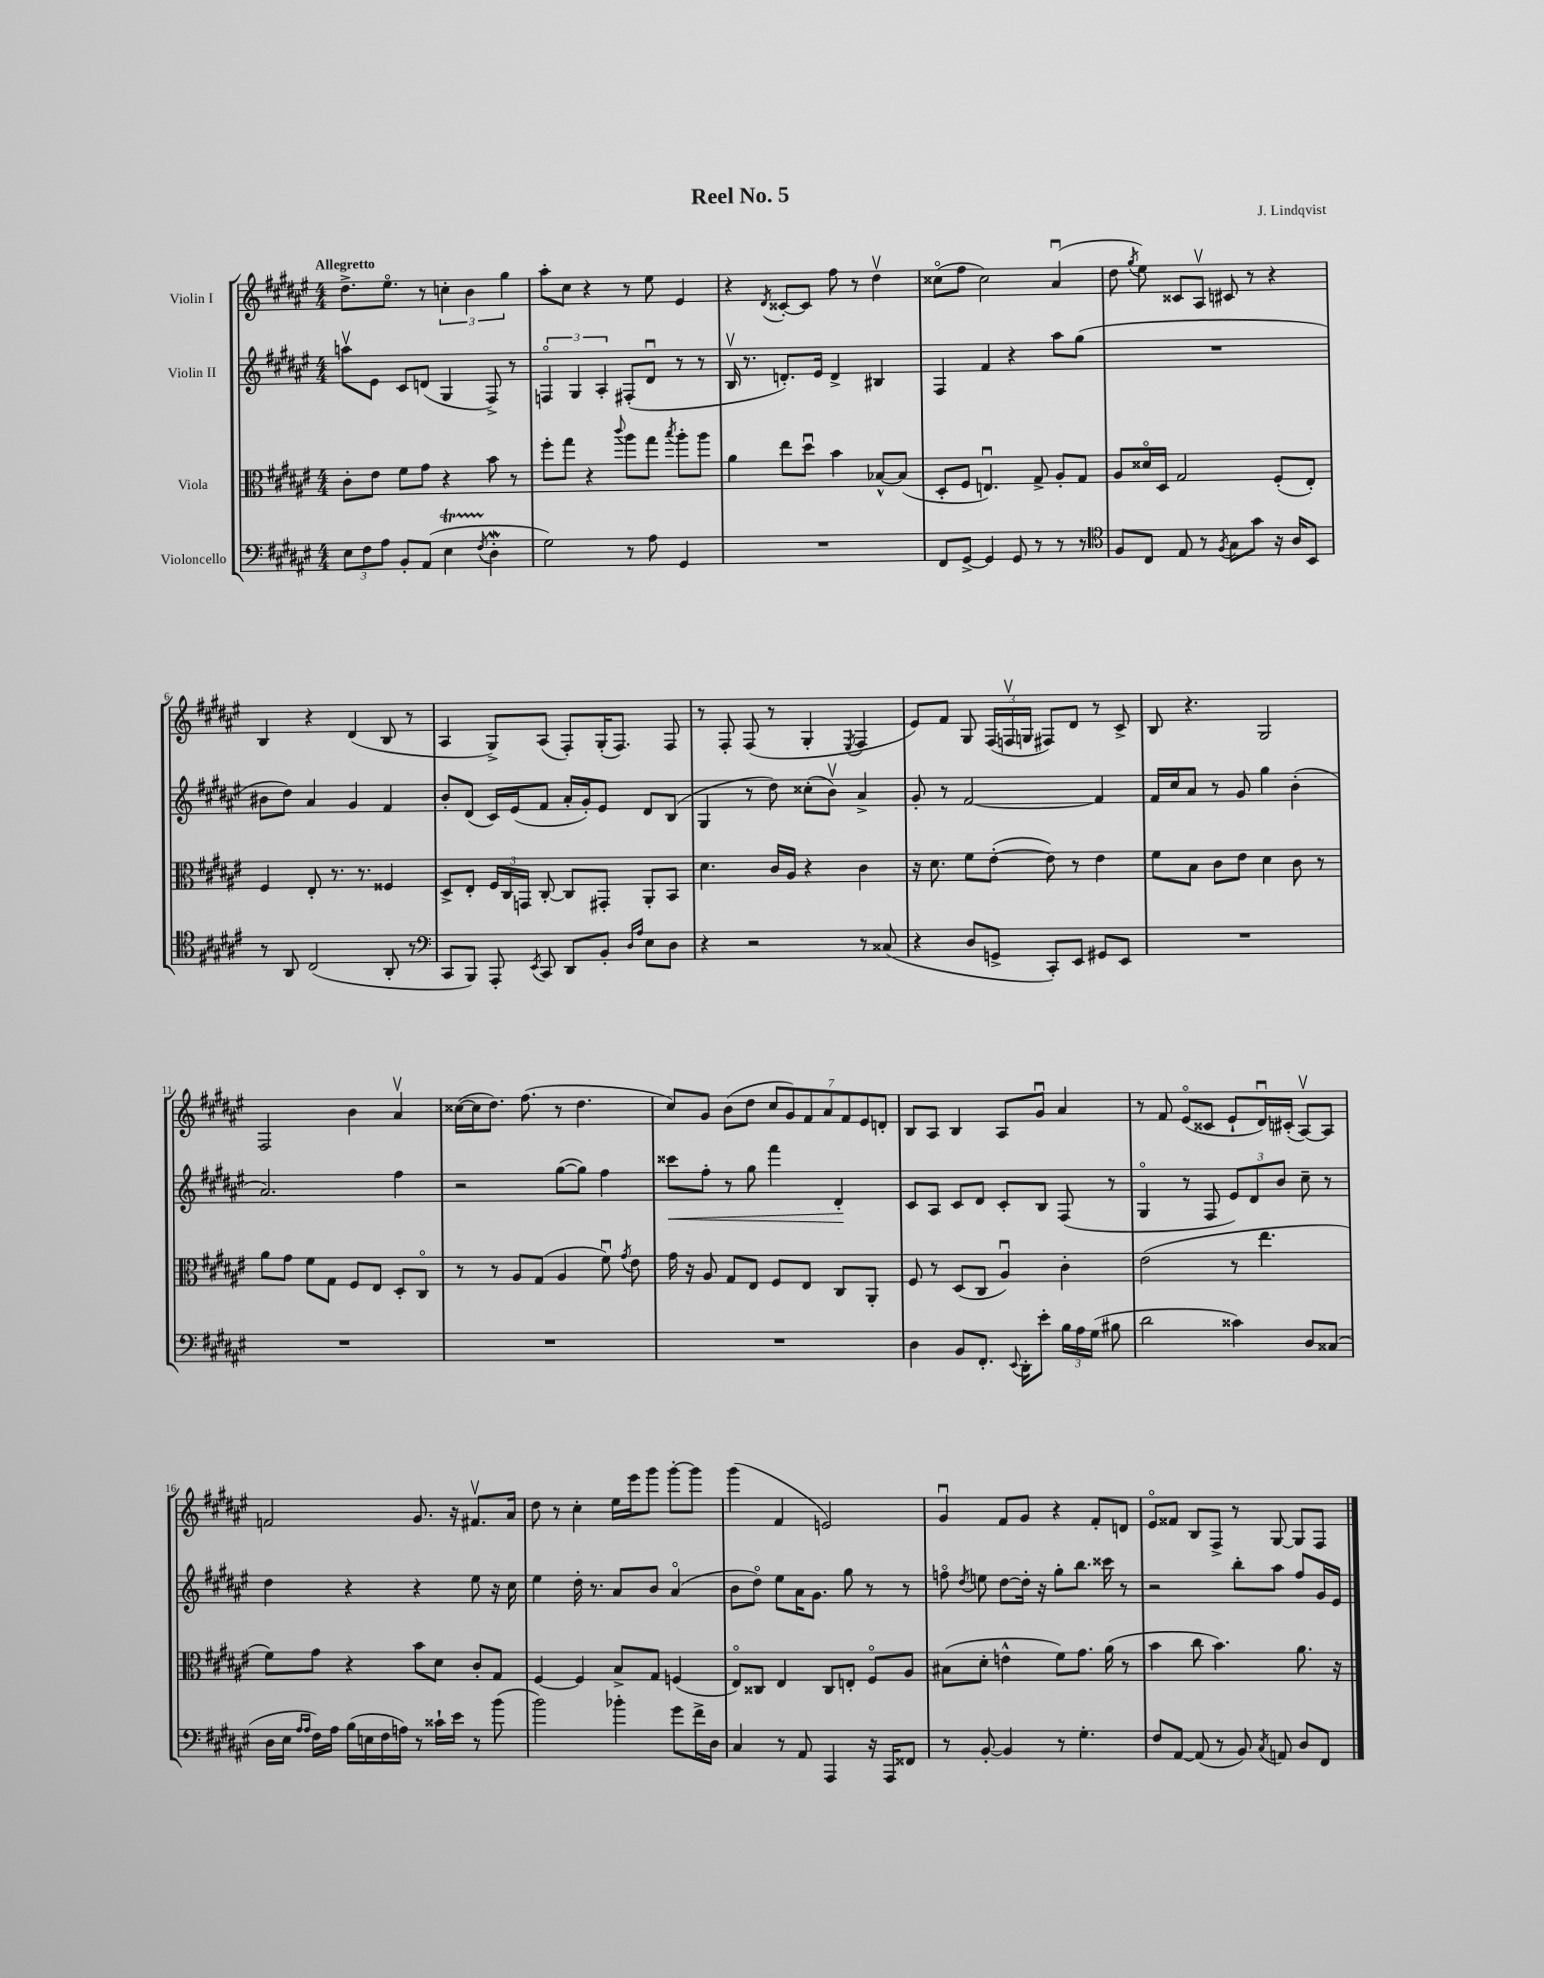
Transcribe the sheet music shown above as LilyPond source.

\header { title = "Reel No. 5" composer = "J. Lindqvist" }
<<
\new StaffGroup <<
\new Staff = "s0" \with { instrumentName = "Violin I" } {
    \clef treble \key fis \major \numericTimeSignature \time 4/4 \tempo "Allegretto"
    \autoBeamOff dis''8.[-> eis''8.]\flageolet r8 \tuplet 3/2 { c''4-. b'4 gis''4 } |
    ais''8[-. cis''8] r4 r8 eis''8 eis'4 |
    r4 \acciaccatura { dis'8 } cisis'8[~-. cisis'8] fis''8 r8 dis''4\upbow |
    cisis''8[\flageolet( fis''8] cisis''2) ais'4\downbow( |
    dis''8 \acciaccatura { gis''8 } eis''8) cisis'8[ ais8]\upbow cis'8 r8 r4 |
    b4 r4 dis'4( b8 r8 |
    ais4 gis8[->) ais8]( fis8[-.) gis16-.( fis8.]) fis8 |
    r8 fis8-. fis8( r8 gis4-. \acciaccatura { eis8 } fis4 |
    eis'8[) fis'8] gis8 \tuplet 3/2 { fis16[( f16\upbow g16] } fis8[) dis'8] r8 cis'8-> |
    b8 r4. gis2 |
    fis2 b'4 ais'4\upbow |
    cisis''16[~( cisis''16 dis''8.]) fis''8.( r8 dis''4. |
    cis''8[) gis'8] b'8[( dis''8] \tuplet 7/4 { cis''8[ gis'8) fis'8 ais'8 fis'8 eis'8 d'8]-. } |
    b8[ ais8] b4 ais8[ gis'8]\downbow ais'4 |
    r8 fis'8 eis'8[\flageolet( cisis'8] eis'8[-! dis'16\downbow) cis'16]-.( ais8[~\upbow) ais8] |
    f'2 gis'8. r16 fis'8.[\upbow ais'16] |
    dis''8 r8 cis''4-. eis''16[ eis'''16 gis'''8] gis'''8[~-. gis'''8] |
    gis'''4( fis'4 e'2) |
    gis'4\downbow fis'8[ gis'8] r4 fis'8[-. d'8] |
    eis'8[\flageolet fisis'8] b8[ fis8]-> r8 gis8~ gis8[ fis8] \bar "|." |
}
\new Staff = "s1" \with { instrumentName = "Violin II" } {
    \clef treble \key fis \major \numericTimeSignature \time 4/4
    \autoBeamOff a''8[\upbow eis'8] cis'8[ d'8]( gis4 fis8->) r8 |
    \tuplet 3/2 { f4\flageolet gis4 ais4-. } fis8[-.( dis'8]\downbow r8 r8 |
    b16\upbow r8. d'8.[-.) eis'16] d'4-> bis4 |
    fis4 fis'4 r4 ais''8[ gis''8]( |
    R1 |
    bis'8[ dis''8]) ais'4 gis'4 fis'4 |
    b'8[-. dis'8]( cis'16[) eis'16( fis'8] ais'16[-. gis'16-.) eis'8] dis'8[ b8]( |
    gis4 r8 dis''8) cisis''8[-.( b'8]\upbow) ais'4-> |
    gis'8-. r8 fis'2~ fis'4 |
    fis'16[ cis''16 ais'8] r8 gis'8 gis''4 b'4-.( |
    ais'2.) fis''4 |
    r2 gis''8[~( gis''8]) fis''4 |
    cisis'''8[\< fis''8]-. r8 gis''8 fis'''4 dis'4-.\! |
    cis'8[ ais8] cis'8[ dis'8] cis'8[-. b8] fis8( r8 |
    gis4\flageolet r8 fis8 \tuplet 3/2 { eis'8[) dis'8 b'8] } cis''8-- r8 |
    dis''4 r4 r4 eis''8 r16 cis''16 |
    eis''4 dis''16-. r8. ais'8[ b'8] ais'4\flageolet( |
    b'8[ dis''8]\flageolet) eis''8[ ais'16 gis'8.] gis''8 r8 r8 |
    f''8\flageolet \acciaccatura { dis''8 } e''8 dis''8[~ dis''16]-. r16 gis''8[-. b''8.] cisis'''16 r8 |
    r2 b''8[-. ais''8] fis''8[ gis'16 eis'16] \bar "|." |
}
\new Staff = "s2" \with { instrumentName = "Viola" } {
    \clef alto \key fis \major \numericTimeSignature \time 4/4
    \autoBeamOff cis'8[-. eis'8] fis'8[ gis'8] r4 b'8 r8 |
    fis''8[-. gis''8] r4 \appoggiatura { cis'''8 } ais''8[ gis''8] \acciaccatura { b''8 } ais''8[-. ais''8] |
    ais'4 eis''8[ dis''8]\downbow b'4 bes8[~-^ bes8]( |
    dis8[-. fis8] e4.\downbow) gis8-> ais8[-. gis8] |
    ais8[ disis'16\flageolet dis16] gis2 fis8[-.( eis8]-.) |
    fis4 eis8-. r8. r8. fisis4 |
    dis8[-> eis8]-. \tuplet 3/2 { fis16[ cis16 g,16] } cis8~-. cis8[ gis,8]-. ais,8[-. b,8] |
    dis'4. cis'16[ ais16] r4 cis'4 |
    r16 dis'8. fis'8[ eis'8]~-.( eis'8) r8 eis'4 |
    fis'8[ b8] cis'8[ eis'8] dis'4 cis'8 r8 |
    ais'8[ gis'8] fis'8[ gis8] fis8[ eis8] dis8[-. cis8]\flageolet |
    r8 r8 ais8[ gis8]( ais4 fis'8\downbow) \acciaccatura { gis'8 } eis'8 |
    gis'16 r16 ais8 gis8[ eis8] fis8[ eis8] cis8[ ais,8]-. |
    fis8 r8 dis8[( cis8] ais4\downbow) cis'4-. |
    eis'2( r8 eis''4. |
    fis'8[) gis'8] r4 b'8[ dis'8] cis'8[-. gis8] |
    fis4~ fis4 b8[-> gis8] f4( |
    eis8[\flageolet) cisis8] eis4 cisis8[ e8]-. fis8[\flageolet ais8] |
    bis8[( dis'8]-. e'4-^ fis'8[) gis'8.] ais'16( r8 |
    b'4 cis''8 b'4.) ais'8. r16 \bar "|." |
}
\new Staff = "s3" \with { instrumentName = "Violoncello" } {
    \clef bass \key fis \major \numericTimeSignature \time 4/4
    \autoBeamOff \tuplet 3/2 { eis8[ fis8 ais8] } b,8[-. ais,8]( eis4\startTrillSpan \acciaccatura { fis8 } dis4-.\mordent\stopTrillSpan |
    gis2) r8 ais8 gis,4 |
    R1 |
    fis,8[ gis,8]~-> gis,4 gis,8 r8 r8 r8 |
    \clef tenor fis8[ cis8] eis8 r8 \acciaccatura { fis8 } gis8[ gis'8] r16 ais16[ b,8] |
    r8 ais,8 cis2( ais,8-. r8 |
    \clef bass cis,8[ b,,8]) ais,,8-. \acciaccatura { eis,8 } cis,8 dis,8[ b,8]-. \grace { dis16[ ais16] } eis8[ dis8] |
    r4 r2 r8 cisis8( |
    r4 dis8[ g,8]-> cis,8[-.) eis,8] gis,8[ eis,8] |
    R1 |
    R1 |
    R1 |
    R1 |
    dis4 b,8[ fis,8.]-. \appoggiatura { eis,8 } dis,16[-. eis'8]-. \tuplet 3/2 { b16[ ais16 gis16]( } bis8 |
    dis'2 cisis'4) dis8[ cisis8]( |
    dis16[ eis16] \grace { ais16[ ais16] } fis16[) ais16] b16[( e16 fis16 a16]) r8 cisis'16[-! eis'16] r8 b'8( |
    b'2) bes'4-. gis'8[ fis'16-> dis16] |
    cis4 r8 ais,8 ais,,4 r16 ais,,16[ fisis,8] |
    r8 b,8~-. b,4 r8 gis4.-. |
    fis8[ ais,8]~ ais,8( r8 b,8) \acciaccatura { cis8 } a,8 dis8[ fis,8] \bar "|." |
}
>>
>>
